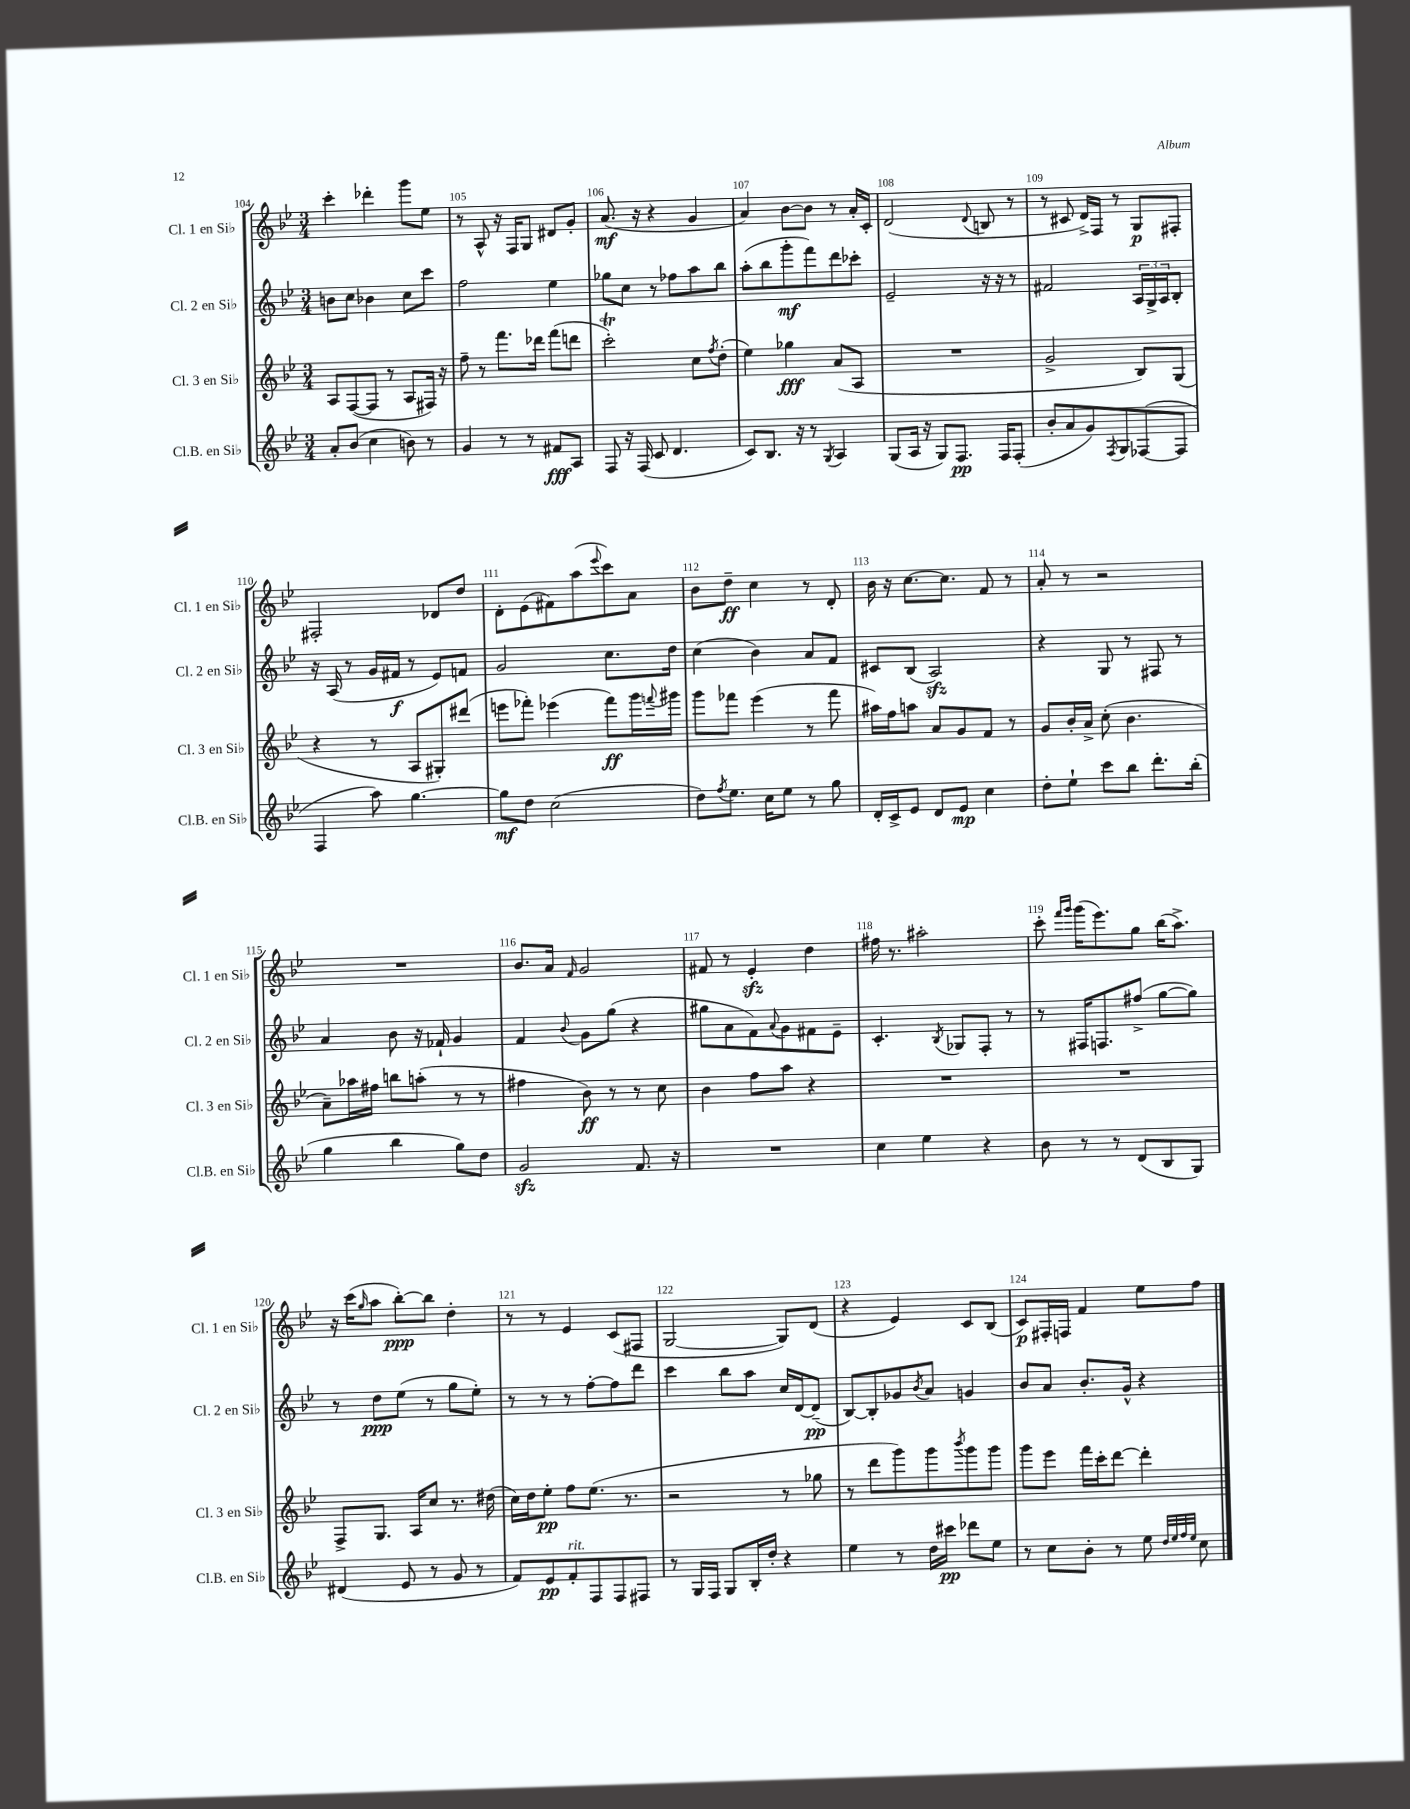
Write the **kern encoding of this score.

**kern	**dynam	**kern	**dynam	**kern	**dynam	**kern	**dynam
*part4	*part4	*part3	*part3	*part2	*part2	*part1	*part1
*staff4	*staff4	*staff3	*staff3	*staff2	*staff2	*staff1	*staff1
*I"Cl.B. en Si♭	*	*I"Cl. 3 en Si♭	*	*I"Cl. 2 en Si♭	*	*I"Cl. 1 en Si♭	*
*I'Cl.B. en Si♭	*	*I'Cl. 3 en Si♭	*	*I'Cl. 2 en Si♭	*	*I'Cl. 1 en Si♭	*
*clefG2	*	*clefG2	*	*clefG2	*	*clefG2	*
*k[b-e-]	*	*k[b-e-]	*	*k[b-e-]	*	*k[b-e-]	*
*M3/4	*	*M3/4	*	*M3/4	*	*M3/4	*
=104	=104	=104	=104	=104	=104	=104	=104
8a'/L	.	8A/L	.	8bn\L	.	4ccc'\	.
(8b-/J	.	([8F/	.	8cc\J	.	.	.
4cc\	.	8F/J]	.	4b-X\	.	4ddd-X'\	.
.	.	8r	.	.	.	.	.
8bn\)	.	8A/L	.	8cc\L	.	8ggg\L	.
8r	.	16F#X/Jk)	.	8ccc\J	.	8ee-\J	.
.	.	16r	.	.	.	.	.
=105	=105	=105	=105	=105	=105	=105	=105
4g/	.	8ff~\	.	2ff\	.	8r	.
.	.	8r	.	.	.	8A^^/	.
8r	.	8.fff\L	.	.	.	16r	.
.	.	.	.	.	.	16F/KL	.
8r	.	.	.	.	.	8G/J	.
.	.	16ddd-X\Jk	.	.	.	.	.
8f#X/L	fff	(8fff\L	.	4ee-\	.	8d#X/L	.
8A/J	.	8dddn\J	.	.	.	8g'/J	.
=106	=106	=106	=106	=106	=106	=106	=106
8F/	.	2cccT'\)	.	8gg-X\L	.	(8.a/	mf
16r	.	.	.	8cc\J	.	.	.
(16F/	.	.	.	.	.	16r	.
8c/	.	.	.	8r	.	4r	.
4.d/	.	.	.	8ff-X\L	.	.	.
.	.	8cc\L	.	8aa\	.	4g/	.
.	.	8qff/	.	.	.	.	.
.	.	(8dd'\J	.	8bb-\J	.	.	.
=107	=107	=107	=107	=107	=107	=107	=107
8c/L)	.	4ee-\)	.	(8aa'\L	.	4a/)	.
8.B-/J	.	.	.	8bb-\	.	.	.
.	.	4gg-X\	fff	8ggg'\	mf	[8b-\L	.
16r	.	.	.	.	.	.	.
8r	.	.	.	8fff\)	.	8b-\J]	.
8qG/	.	.	.	.	.	.	.
4A/	.	(8a/L	.	8ddd\	.	8r	.
.	.	8A/J	.	8ccc-X'\J	.	16a'/LL	.
.	.	.	.	.	.	16c'/JJ	.
=108	=108	=108	=108	=108	=108	=108	=108
(8G/L	.	2.r	.	2e-~/	.	(2d/	.
16A/Jk	.	.	.	.	.	.	.
16r	.	.	.	.	.	.	.
8G/L)	.	.	.	.	.	.	.
8.F/J	pp	.	.	.	.	.	.
.	.	.	.	.	.	8qqd/	.
.	.	.	.	16r	.	8Bn/	.
16F/KL	.	.	.	16r	.	.	.
(8F'/J	.	.	.	8r	.	8r	.
=109	=109	=109	=109	=109	=109	=109	=109
8b-'/L	.	2g^/	.	2f#X/	.	8r	.
8a/	.	.	.	.	.	8c#X/	.
8g/)	.	.	.	.	.	16d^/LL)	.
.	.	.	.	.	.	16F/JJ	.
8qF/	.	.	.	.	.	.	.
8G/	.	.	.	.	.	8r	.
([8F-X/	.	8B-/L)	.	24A/LL	.	8G/L	p
.	.	.	.	24G^/	.	.	.
.	.	.	.	24A/J	.	.	.
8F-/J]	.	(8G/J	.	8B-'/J	.	8F#X'/J	.
!!LO:LB:g=z
=110	=110	=110	=110	=110	=110	=110	=110
4F/	.	4r	.	16r	.	2F#X'/	.
.	.	.	.	(16A/	.	.	.
.	.	.	.	8r	.	.	.
8aa\)	.	8r	.	16g/LL	.	.	.
.	.	.	.	16f#X/JJ	f	.	.
[4.gg\	.	8A/L	.	8r	.	.	.
.	.	8G#X'/)	.	8e-/L)	.	8d-X/L	.
.	.	(8ddd#X/J	.	8fn/J	.	8dd/J	.
=111	=111	=111	=111	=111	=111	=111	=111
8gg\L]	mf	8eeen\L	.	2g/	.	8d'\L	.
8dd\J	.	8fff-X'\J)	.	.	.	(8e-\	.
(2cc\	.	(4eee-X\	.	.	.	8f#X\)	.
.	.	.	.	.	.	(8aa\	.
.	.	.	.	.	.	8qqeee-/	.
.	.	8fff-\L)	ff	8.cc\L	.	8ccc\)	.
.	.	16ggg\L	.	.	.	8a\J	.
.	.	8qqfffn/	.	.	.	.	.
.	.	16ggg#X\JJ	.	16dd\Jk	.	.	.
=112	=112	=112	=112	=112	=112	=112	=112
8dd\L)	.	8ggg\L	.	(4cc\	.	8b-\L	.
8qff/	.	.	.	.	.	.	.
8.ee-\J	.	8fff-X\J	.	.	.	8dd~\J	ff
.	.	(4eee-\	.	4b-\)	.	4cc\	.
16cc\KL	.	.	.	.	.	.	.
8ee-\J	.	.	.	.	.	.	.
8r	.	8r	.	8a/L	.	8r	.
8gg\	.	8fff-\	.	8f/J	.	8d'/	.
=113	=113	=113	=113	=113	=113	=113	=113
16d'/LL	.	16aa#X\LL)	.	8c#X/L	.	16b-\	.
16c^/J	.	16ff\J	.	.	.	16r	.
8e-/J	.	8aan\J	.	(8B-/J	.	[8.cc\L	.
8d/L	.	8a/L	.	2Azz/)	.	.	.
.	.	.	.	.	.	8.cc\J]	.
8e-/J	mp	8g/	.	.	.	.	.
4cc\	.	8f/J	.	.	.	8f/	.
.	.	8r	.	.	.	8r	.
=114	=114	=114	=114	=114	=114	=114	=114
8dd'\L	.	8g/L	.	4r	.	8a'/	.
8ee-`\J	.	16b-'/L	.	.	.	8r	.
.	.	16a^/JJ	.	.	.	.	.
8ccc\L	.	(8cc'\	.	8G/	.	2r	.
8bb-\J	.	4.b-\	.	8r	.	.	.
8.ddd'\L	.	.	.	8F#X/	.	.	.
.	.	.	.	8r	.	.	.
(16bb-'\Jk	.	.	.	.	.	.	.
!!LO:LB:g=z
=115	=115	=115	=115	=115	=115	=115	=115
4gg\	.	8a~\L)	.	4a/	.	2.r	.
.	.	16aa-X\L	.	.	.	.	.
.	.	16ff#X\JJ	.	.	.	.	.
4bb-\	.	8bbn\L	.	8b-\	.	.	.
.	.	(8aan'\J	.	16r	.	.	.
.	.	.	.	16f-X`/	.	.	.
8gg\L)	.	8r	.	4g/	.	.	.
8dd\J	.	8r	.	.	.	.	.
=116	=116	=116	=116	=116	=116	=116	=116
2gzz/	.	4ff#X\	.	4f/	.	8.b-/L	.
.	.	.	.	.	.	16a/Jk	.
.	.	.	.	8qqb-/	.	16qqf/	.
.	.	8b-\)	ff	8g\L	.	2g/	.
.	.	8r	.	(8gg\J	.	.	.
8.f/	.	8r	.	4r	.	.	.
.	.	8cc\	.	.	.	.	.
16r	.	.	.	.	.	.	.
=117	=117	=117	=117	=117	=117	=117	=117
2.r	.	4b-\	.	8gg#X\L	.	8f#X/	.
.	.	.	.	8a\	.	8r	.
.	.	8ff\L	.	8f\)	.	4e-zz'/	.
.	.	.	.	8qqa/	.	.	.
.	.	8aa\J	.	8g\	.	.	.
.	.	4r	.	8f#X\	.	4dd\	.
.	.	.	.	8e-~\J	.	.	.
=118	=118	=118	=118	=118	=118	=118	=118
4cc\	.	2.r	.	4.c'/	.	16ff#X\	.
.	.	.	.	.	.	8.r	.
4ee-\	.	.	.	.	.	2aa#X'\	.
.	.	.	.	8qB-/	.	.	.
.	.	.	.	8G-X/L	.	.	.
4r	.	.	.	8F'/J	.	.	.
.	.	.	.	8r	.	.	.
=119	=119	=119	=119	=119	=119	=119	=119
8b-\	.	2.r	.	8r	.	8ccc'\	.
.	.	.	.	.	.	16qqfff/LL	.
.	.	.	.	.	.	16qqggg/JJ	.
8r	.	.	.	16F#X/KL	.	(16ggg\KL	.
.	.	.	.	8.Fn/	.	8.eee-\)	.
8r	.	.	.	.	.	.	.
(8d/L	.	.	.	(8ff#X^/J	.	8gg\J	.
8B-/	.	.	.	[8gg\L	.	(16bb-\KL	.
.	.	.	.	.	.	8.aa^\J)	.
8G/J)	.	.	.	8gg\J])	.	.	.
!!LO:LB:g=z
=120	=120	=120	=120	=120	=120	=120	=120
(4d#X/	.	8F^/L	.	8r	.	16r	.
.	.	.	.	.	.	(16ccc\KL	.
.	.	.	.	.	.	16qqgg/	.
.	.	8.G/J	.	8dd\L	ppp	8aa\J	.
8e-/	.	.	.	(8ee-\J	.	[8bb-'\L)	ppp
.	.	16A/KL	.	.	.	.	.
8r	.	8cc/J	.	8r	.	8bb-\J]	.
8g/	.	8.r	.	8gg\L	.	4dd'\	.
8r	.	.	.	8ee-'\J)	.	.	.
.	.	(16dd#X\	.	.	.	.	.
=121	=121	=121	=121	=121	=121	=121	=121
8f/L)	.	16cc\LL)	.	8r	.	8r	.
.	.	16dd\J	.	.	.	.	.
8e-/	pp	8ee-'\J	pp	8r	.	8r	.
!LO:TX:a:i:t=rit.	!	!	!	!	!	!	!
8f'/	.	8ff\L	.	8r	.	4e-/	.
8F/	.	(8.ee-\J	.	[8ff'\L	.	.	.
8F/	.	.	.	8ff\]	.	(8c/L	.
.	.	8.r	.	.	.	.	.
8F#X/J	.	.	.	8ddd\J	.	8F#X/J	.
=122	=122	=122	=122	=122	=122	=122	=122
8r	.	2r	.	4ccc\	.	[2G/	.
16G/LL	.	.	.	.	.	.	.
16F/JJ	.	.	.	.	.	.	.
8G/L	.	.	.	8bb-\L	.	.	.
16B-'/L	.	.	.	8aa\J	.	.	.
16dd'/JJ	.	.	.	.	.	.	.
4r	.	8r	.	16cc/LL	.	8G/L])	.
.	.	.	.	[16d/J	.	.	.
.	.	8gg-X\	.	(8d~/J]	pp	(8d/J	.
=123	=123	=123	=123	=123	=123	=123	=123
4ee-\	.	8r	.	[8B-/L)	.	4r	.
.	.	8ddd\L	.	8B-'/]	.	.	.
8r	.	8ggg\)	.	8g-X/	.	4e-/)	.
.	.	.	.	8qb-/	.	.	.
16dd\LL	.	8ggg\	.	8a/J	.	.	.
16ccc#X\JJ	pp	.	.	.	.	.	.
.	.	8qbbb-/	.	.	.	.	.
8ddd-X\L	.	8ggg\	.	4gn/	.	8c/L	.
8ee-\J	.	8ggg\J	.	.	.	(8B-/J	.
=124	=124	=124	=124	=124	=124	=124	=124
8r	.	8ggg\L	.	8b-/L	.	8c/L)	p
8cc\L	.	8eee-\J	.	8a/J	.	16F#X'/L	.
.	.	.	.	.	.	16Fn/JJ	.
8b-'\J	.	16fff\LL	.	8.b-'/L	.	4f/	.
.	.	16ccc'\J	.	.	.	.	.
8r	.	[8ddd\J	.	.	.	.	.
.	.	.	.	16g^^/Jk	.	.	.
8ee-\	.	4ddd'\]	.	4r	.	8ee-\L	.
32qqdd/LLL	.	.	.	.	.	.	.
32qqee-/	.	.	.	.	.	.	.
32qqff/	.	.	.	.	.	.	.
32qqee-/JJJ	.	.	.	.	.	.	.
8cc\	.	.	.	.	.	8ff\J	.
==	==	==	==	==	==	==	==
*-	*-	*-	*-	*-	*-	*-	*-
